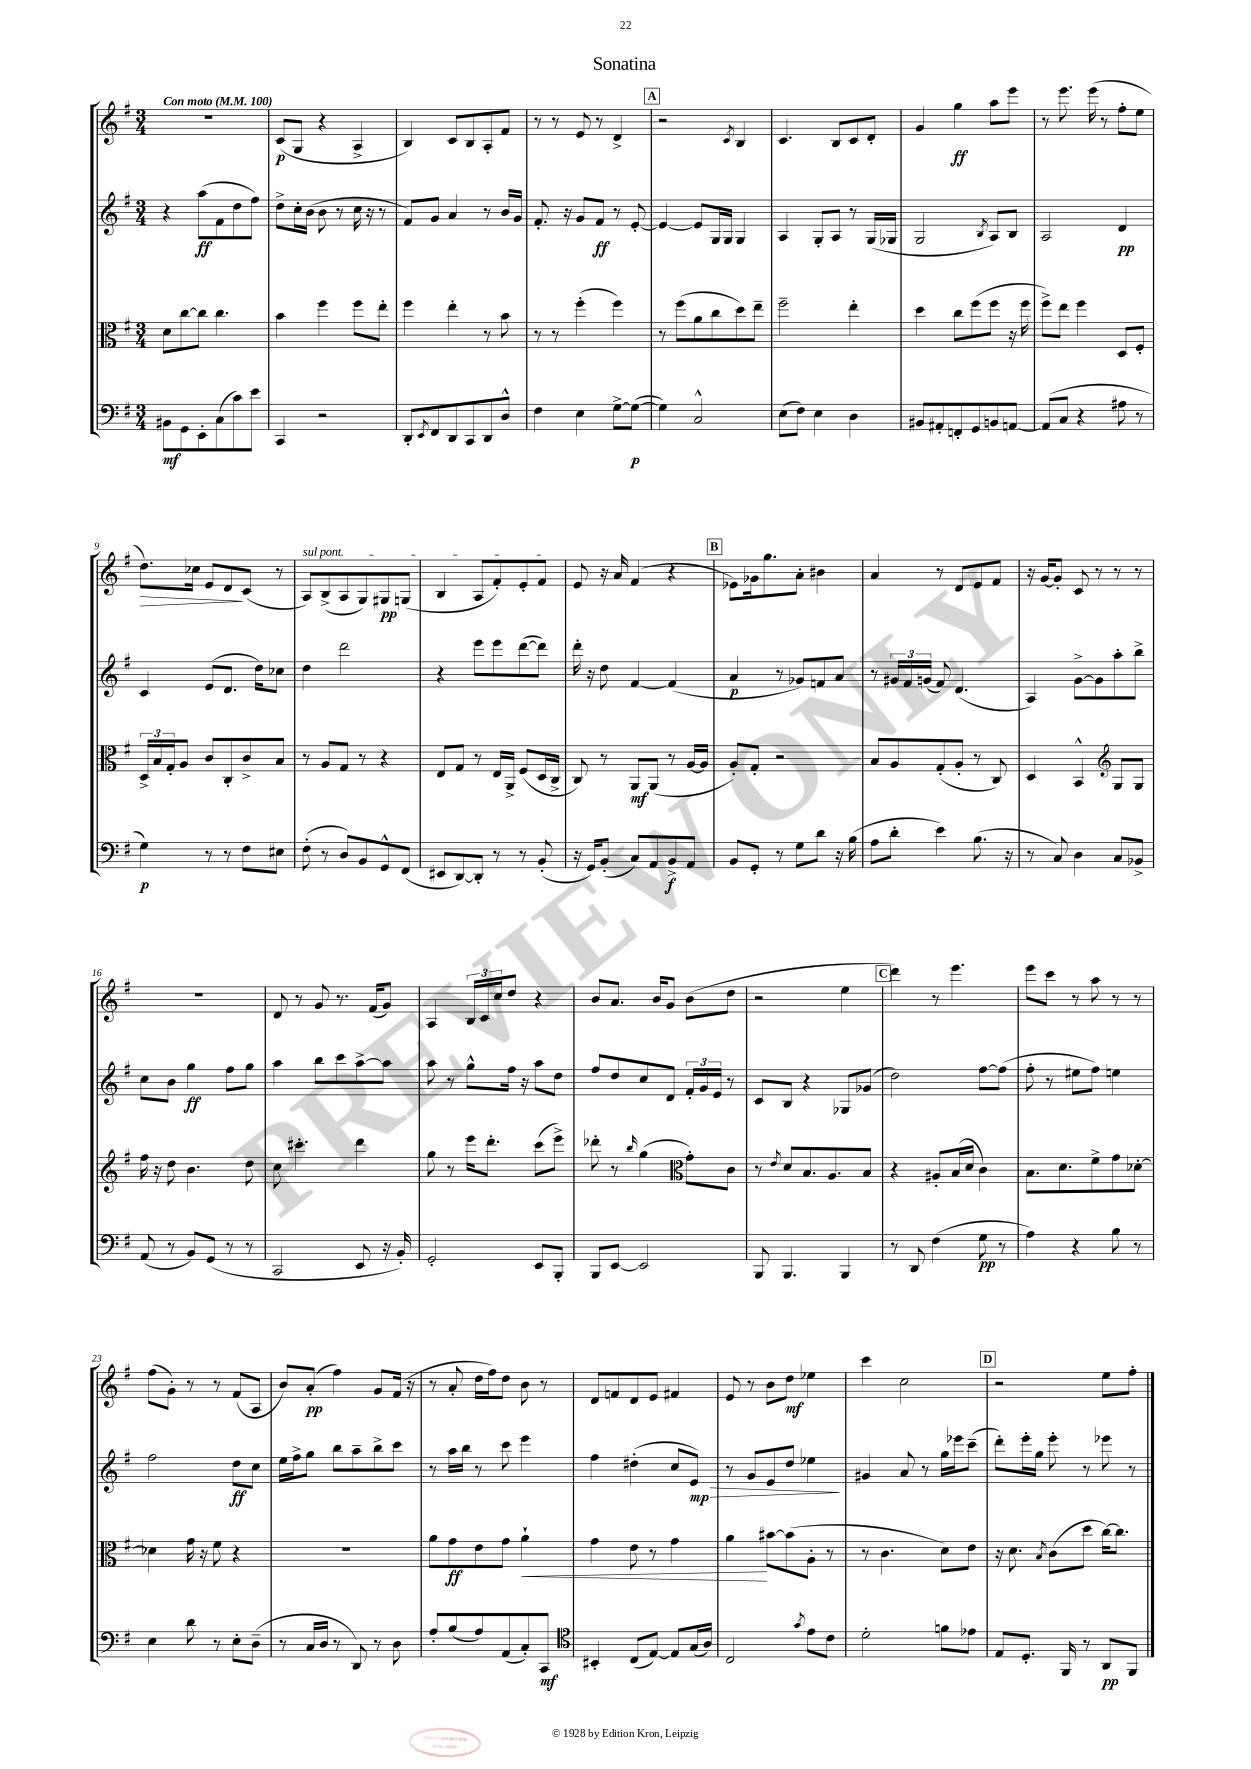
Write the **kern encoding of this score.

**kern	**kern	**kern	**kern
*staff4	*staff3	*staff2	*staff1
*clefF4	*clefC3	*clefG2	*clefG2
*k[f#]	*k[f#]	*k[f#]	*k[f#]
*M3/4	*M3/4	*M3/4	*M3/4
*MM100	*MM100	*MM100	*MM100
8BB#	8d	4r	2.r
8GG	[8cc	.	.
8EE'	8cc]	(8aa	.
(8C	4.cc	8f#	.
8c)	.	8dd	.
8e	.	8ff#)	.
=	=	=	=
4CC	4b	8dd^	(8c
.	.	16cc'	8G
.	.	(16b	.
2r	4ff#	8b	4r
.	.	8r	.
.	8ff#	16cc	4A^
.	.	16r	.
.	8ee'	8r	.
=	=	=	=
8DD'	4ff#	8f#)	4B)
8qEE	.	.	.
8FF#	.	8g	.
8DD	4ee'	4a	8c
8CC	.	.	8B
8DD	8r	8r	8A'
8D^^	8b	16b	8f#
.	.	16g	.
=	=	=	=
4F#	8r	8.f#'	8r
.	8r	.	8r
.	.	16r	.
4E	(4ff#'	8g	8e
.	.	8f#	8r
[8G^	4ff#)	8r	4d^
(8G_	.	[8e'	.
=	=	=	=
4G])	8r	4e_	2r
.	(8ff#	.	.
2C^^	8a	8e]	.
.	8cc	16G	.
.	.	16G	.
.	.	.	8qc
.	8dd)	4G	4B
.	8ee~	.	.
=	=	=	=
(8E	2ff#~	4A	4.c
8F#)	.	.	.
4E	.	8G'	.
.	.	8A	8B
4D	4ee'	8r	8c
.	.	(16G	8d'
.	.	16G-	.
=	=	=	=
8BB#	4dd	2G	4g
8AA#'	.	.	.
8FF'	8cc	.	4gg
8GG	(8ff#	.	.
.	.	8qB	.
8BB	8ff#	8A)	8aa
[8AA	16r	8B	8eee
.	16ff#	.	.
=	=	=	=
(8AA]	8ff#^)	2A	8r
8C	8ee	.	8.eee
4r	4ff#	.	.
.	.	.	(16eee
.	.	.	8r
8A#	8D	4d	8ff#'
8r	8F#'	.	8ee
=	=	=	=
4G)	24D^	4c	8.dd)
.	24B	.	.
.	24G'	.	.
.	8A	.	.
.	.	.	16cc-
8r	8c	(8e	8e
8r	8C'	8.d	8d
8F#	8c^	.	(8c
.	.	16dd)	.
8E#	8B	8cc-	8r
=	=	=	=
(8F#'	8r	4dd	8A)
8r	8A	.	(8B^
8D)	8G	2ddd	8A
8BB	8r	.	8G)
8GG^^	4r	.	8G#
(8FF#	.	.	(8G
=	=	=	=
8EE#	8E	4r	4B
[8DD)	8G	.	.
8DD']	8r	8eee	8A
8r	16E	8eee	8f#')
.	16AA^	.	.
8r	(8F#	([8ddd	8e'
(8BB'	16D	8ddd])	8f#
.	16C^	.	.
=	=	=	=
16r	8C)	16ddd'	8e
16GG)	.	16r	.
(8BB'	8r	8dd	16r
.	.	.	16a
8C)	8AA	[4f#	(4f#
8AA	(8AA	.	.
8BB^	8r	(4f#]	4r
8AA	[16A	.	.
.	16A]	.	.
=	=	=	=
8BB	8A')	4a	8e-)
8GG'	8G'	.	16g-
.	.	.	8.gg
8r	2r	8r	.
8G	.	8g-)	8a'
8d	.	8f	4b#
16r	.	8a	.
(16B	.	.	.
=	=	=	=
8A	8B	8r	4a
8d'	8A	24g#	.
.	.	24f#	.
.	.	(24g	.
4e)	(8G'	8f#)	8r
.	8A'	(4.d	8d
(8.B	8r	.	8e
.	8C)	.	8f#
16r	.	.	.
=	=	=	=
8r	4D	4A)	16r
.	.	.	[16g
8C)	.	.	8g']
4D	4BB^^	[8g^	8c
.	.	8g]	8r
*	*clefG2	*	*
8C	8G	8aa'	8r
8BB-^	8G	8bb^	8r
=	=	=	=
(8AA	16ff#	8cc	2.r
.	16r	.	.
8r	8dd	8b	.
8BB)	4.b	4gg	.
(8GG	.	.	.
8r	.	8ff#	.
8r	8dd	8gg	.
=	=	=	=
2CC	8cc	4aa	8d
.	4.ccc#'	.	8r
.	.	8bb	8g
.	.	8ccc	8.r
8EE	4ddd	[8aa^	.
.	.	.	(16f#
16r	.	8aa]	8g)
16BB')	.	.	.
=	=	=	=
2GG'	8gg	8aa	4A
.	8r	8r	.
.	16eee	8gg^^	24B
.	.	.	24c
.	8.ddd'	.	.
.	.	.	24cc
.	.	16ff#	8dd
.	.	16r	.
8EE	(8ccc	8aa	4r
8BBB'	8eee^)	8dd	.
=	=	=	=
8BBB	8ddd-'	8ff#	8b
[8EE	8r	8dd	8.a
.	16qqbb	.	.
2EE]	(4gg	8cc	.
.	.	.	16b
.	.	8d	8g
*	*clefC3	*	*
.	8g')	24f#'	(8b
.	.	24g	.
.	.	24e	.
.	8c	8r	8dd
=	=	=	=
8BBB	8r	8c	2r
.	8qe	.	.
4.BBB	8d	8B	.
.	8.B	4r	.
.	8.A	.	.
4BBB	.	8G-	4ee
.	8B	(8g-	.
=	=	=	=
8r	4r	2dd)	4ddd)
8DD	.	.	.
(4F#	8A#'	.	8r
.	(16B	.	4.eee
.	16d	.	.
8G	4c)	[8ff#	.
8r	.	(8ff#]	.
=	=	=	=
4A)	8.B	8ff#'	8eee
.	.	8r	8ccc
.	8.d	.	.
4r	.	8ee#	8r
.	8f#^	8ff#)	8aa
8B	8g	4ee	8r
8r	[8d-'	.	8r
=	=	=	=
4E	4d-]	2ff#	(8ff#
.	.	.	8g')
8d	16g	.	8r
.	16r	.	.
8r	8f#	.	8r
8E'	4r	8dd	(8f#
(8D~	.	8cc	8A
=	=	=	=
8r	2.r	16ee	8b)
.	.	16ff#^	.
16C	.	8gg	(8a'
16D	.	.	.
8r	.	8bb	4ff#)
8DD)	.	8aa~	.
8r	.	8bb^	8g
8D	.	8ccc	(16f#
.	.	.	16r
=	=	=	=
8A'	8a	8r	8r
(8B	8g	16aa	8a'
.	.	16bb	.
8A)	8e	8r	16dd
.	.	.	16ff#)
(8AA	8g	8ccc	8dd
8C')	4a`	4eee	8b
8CC	.	.	8r
=	=	=	=
*clefC4	*	*	*
4BB#'	4g	4ff#	8d
.	.	.	8f
(8C	8e	(4dd#'	8d
[8E)	8r	.	8e
8E]	4g	8cc	4f#
(16G	.	8e)	.
16A)	.	.	.
=	=	=	=
2C	4a	8r	8e
.	.	8g	8r
.	[8b#	8e	8b
.	(8b#]	8dd	8dd
8qg	.	.	.
8e	8A'	4ee-	4ee-
8c	8r	.	.
=	=	=	=
2d'	8r	4g#	4ccc
.	4.c	.	.
.	.	8a	2cc
.	.	8r	.
8f	8d)	16gg	.
.	.	16eee-	.
8e-	8e	(8ccc~	.
=	=	=	=
8E	16r	8ddd')	2r
.	8.d	.	.
8.D'	.	16eee'	.
.	.	16gg	.
.	8qB	.	.
.	(8c	8eee'	.
16FF#	.	.	.
8r	8dd	8r	.
8AA	[16cc)	8eee-	8ee
.	8.cc]	.	.
8FF#	.	8r	8ff#'
==	==	==	==
*-	*-	*-	*-
